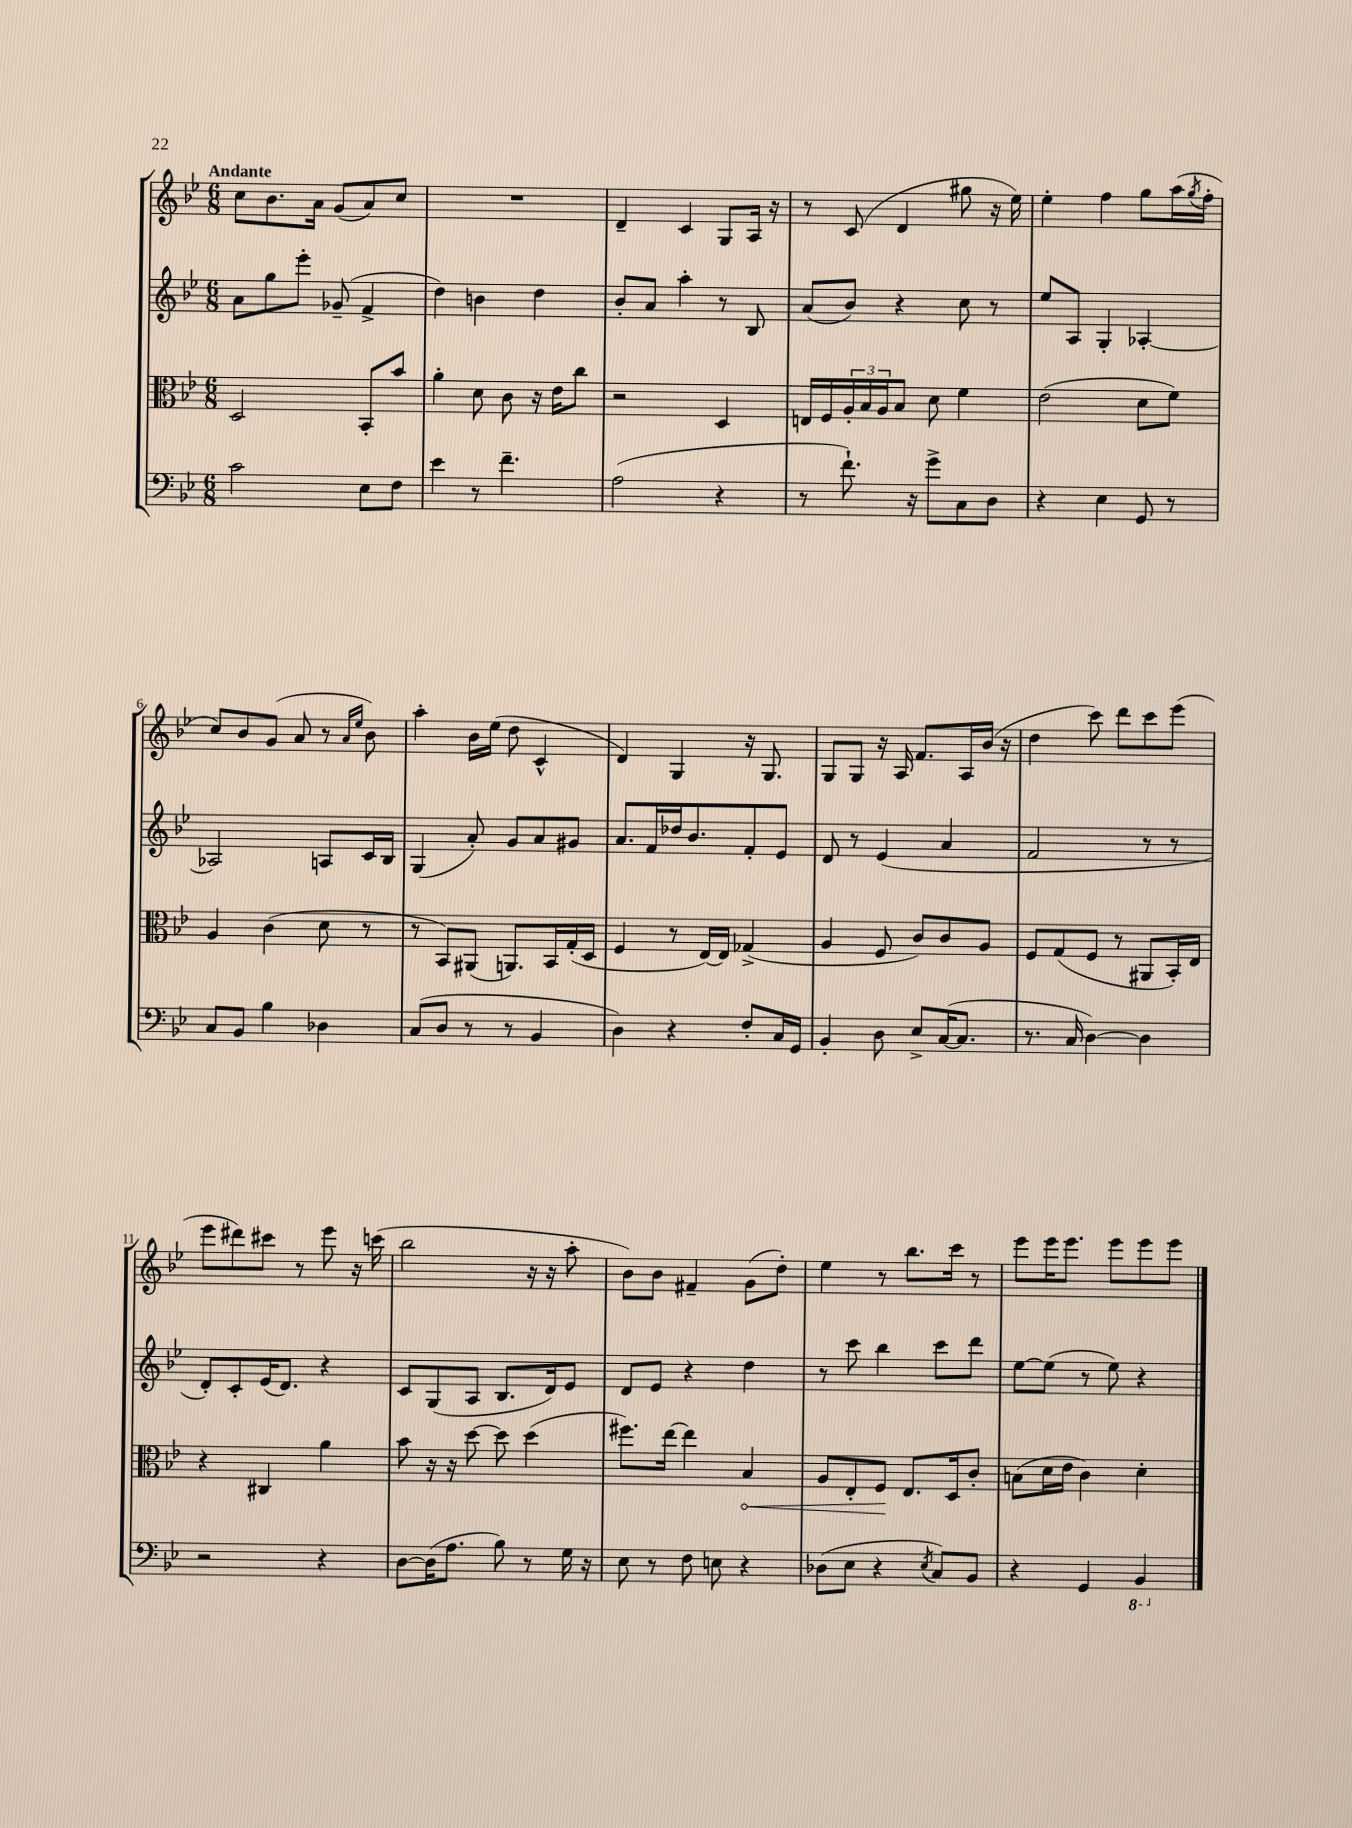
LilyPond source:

<<
\new StaffGroup <<
\new Staff = "s0" {
    \clef treble \key bes \major \numericTimeSignature \time 6/8 \tempo "Andante"
    c''8 bes'8. a'16 g'8( a'8) c''8 |
    R2. |
    d'4-- c'4 g8 a16 r16 |
    r8 c'8( d'4 gis''8 r16 ees''16) |
    ees''4-. f''4 g''8 a''16( \acciaccatura { g''8 } f''16-. |
    c''8) bes'8 g'8( a'8 r8 \grace { a'16 ees''16 } bes'8) |
    a''4-. bes'16 ees''16( d''8 c'4-^ |
    d'4) g4 r16 g8. |
    g8 g8 r16 a16 f'8. a16 bes'16( r16 |
    d''4 c'''8) d'''8 c'''8 ees'''8( |
    ees'''8 dis'''8) cis'''8 r8 ees'''8 r16 c'''16( |
    bes''2 r16 r16 a''8-. |
    bes'8) bes'8 fis'4-- g'8( d''8-.) |
    ees''4 r8 bes''8. c'''16 r8 |
    ees'''8 ees'''16 ees'''8. ees'''8 ees'''8 ees'''8 \bar "|." |
}
\new Staff = "s1" {
    \clef treble \key bes \major \numericTimeSignature \time 6/8
    a'8 g''8 ees'''8-. ges'8--( f'4-> |
    d''4) b'4 d''4 |
    bes'8-. a'8 a''4-. r8 bes8 |
    a'8( bes'8) r4 c''8 r8 |
    ees''8 a8 g4-. aes4~-. |
    aes2 a8 c'16 bes16 |
    g4( a'8-.) g'8 a'8 gis'8 |
    a'8. f'16 des''16 bes'8. f'8-. ees'8 |
    d'8 r8 ees'4( a'4 |
    f'2 r8 r8 |
    d'8-.) c'8-. ees'16( d'8.) r4 |
    c'8 g8( a8 bes8. d'16) ees'8 |
    d'8 ees'8 r4 d''4 |
    r8 c'''8 bes''4 c'''8 d'''8 |
    ees''8~ ees''8( r8 ees''8) r4 \bar "|." |
}
\new Staff = "s2" {
    \clef alto \key bes \major \numericTimeSignature \time 6/8
    d2 bes,8-. bes'8 |
    a'4-. d'8 c'8 r16 ees'16 c''8 |
    r2 d4 |
    e16 f16 \tuplet 3/2 { a16-. bes16 a16 } bes8 d'8 f'4 |
    ees'2( d'8 f'8) |
    a4 c'4( d'8 r8 |
    r8 bes,8) ais,8( a,8.) bes,16 g16-.( d16 |
    f4 r8 ees16~) ees16 ges4->( |
    a4 f8 c'8) c'8 a8 |
    f8 g8( f8 r8 ais,8 bes,16-.) ees16 |
    r4 cis4 a'4 |
    bes'8 r16 r16 d''8~ d''8 d''4( |
    fis''8.) ees''16~ ees''4 \once \override Hairpin.circled-tip = ##t bes4\< |
    a8 ees8-. f8\! ees8. d16 c'8-. |
    b8( d'16 ees'16 c'4) d'4-. \bar "|." |
}
\new Staff = "s3" {
    \clef bass \key bes \major \numericTimeSignature \time 6/8
    c'2 ees8 f8 |
    ees'4 r8 f'4.-- |
    a2( r4 |
    r8 f'8.-!) r16 g'8-> c8 d8 |
    r4 ees4 g,8 r8 |
    c8 bes,8 bes4 des4 |
    c8( d8 r8 r8 bes,4 |
    d4) r4 f8-. c16 g,16 |
    bes,4-. d8 ees8-> c16~( c8. |
    r8. c16 d4~) d4 |
    r2 r4 |
    d8~ d16( a8. bes8) r8 g16 r16 |
    ees8 r8 f8 e8 r4 |
    des8( ees8 r4 \acciaccatura { ees8 } c8) bes,8 |
    r4 g,4 \ottava #-1 bes,,4 \ottava #0 \bar "|." |
}
>>
>>
